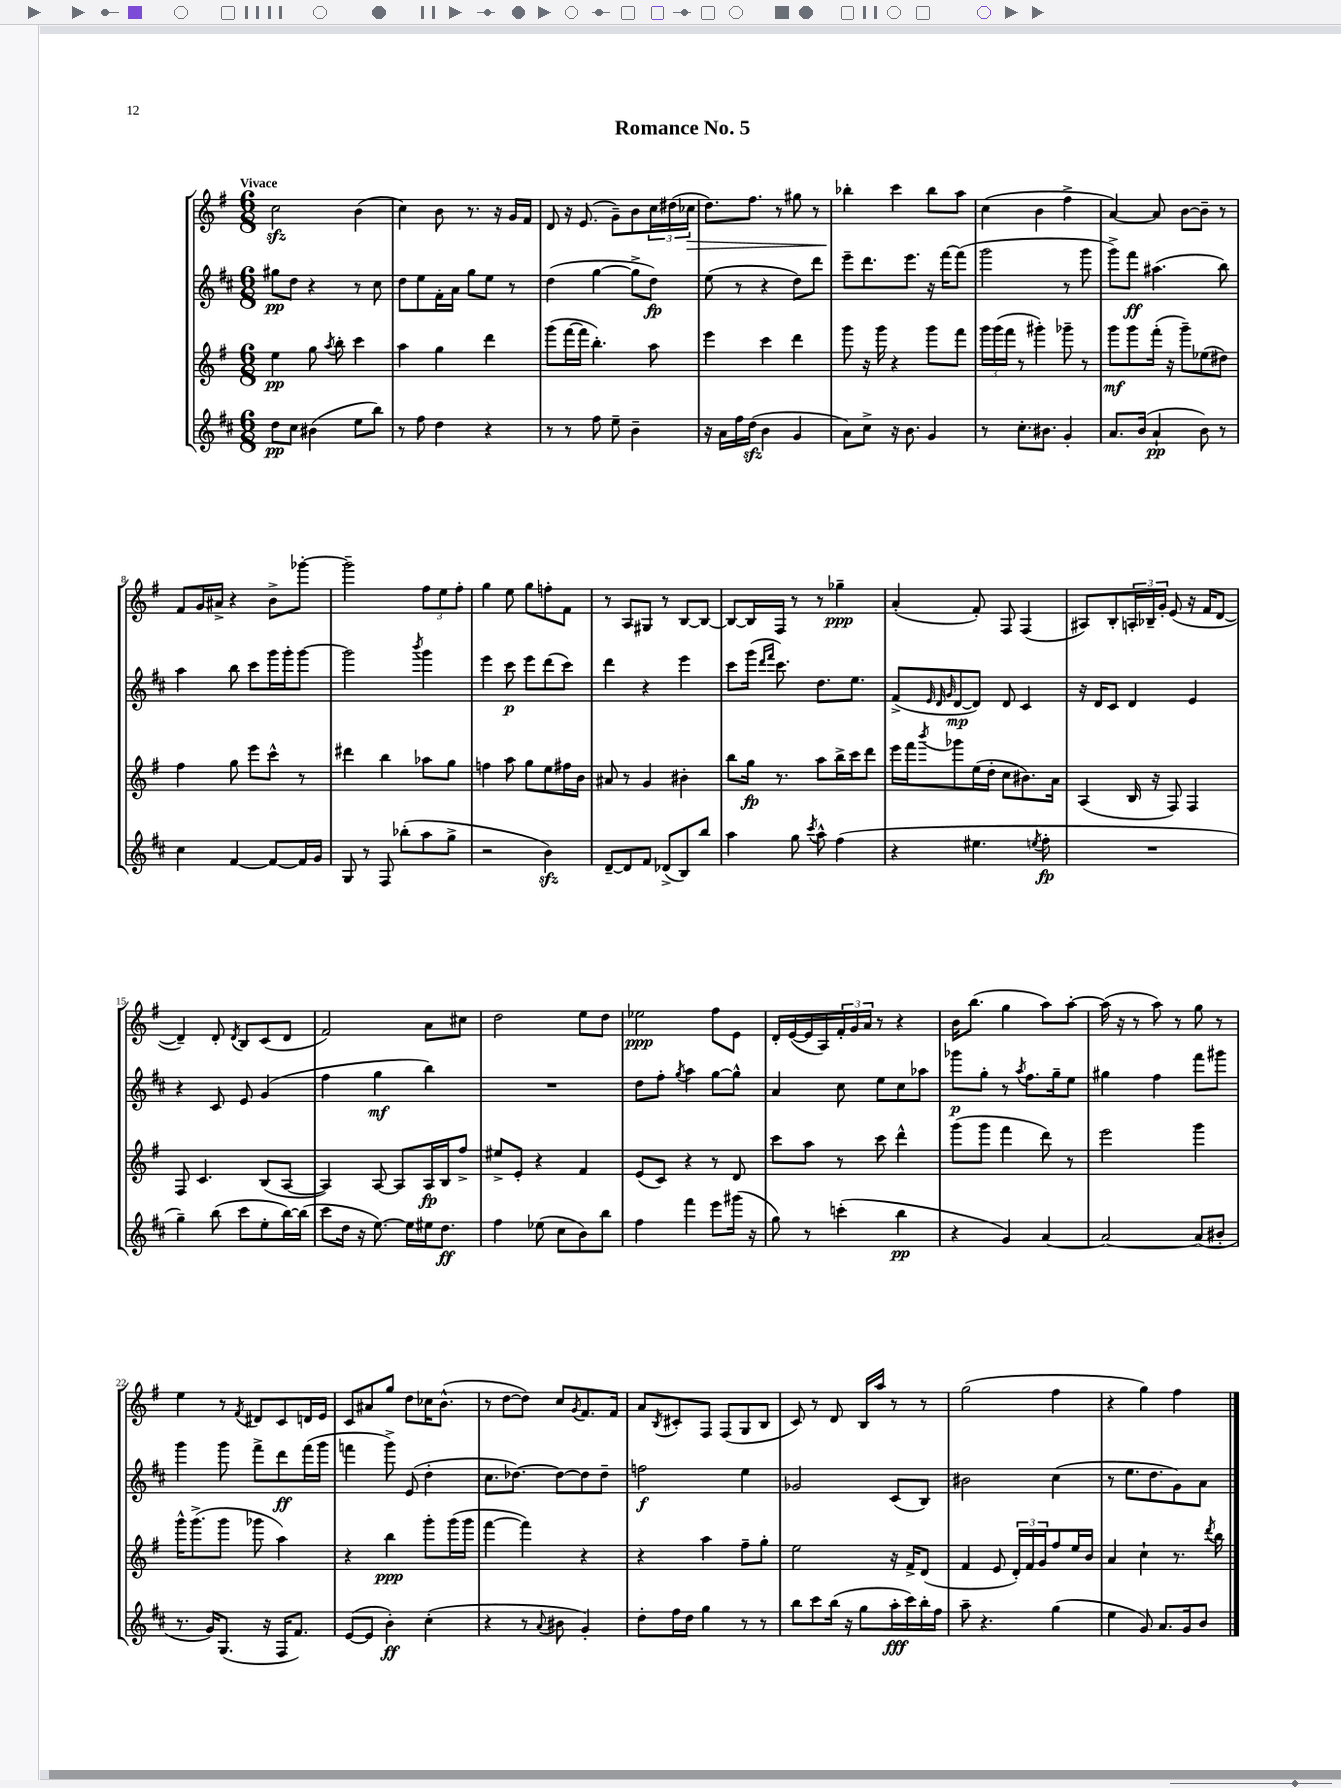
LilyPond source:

\header { title = "Romance No. 5" }
<<
\new StaffGroup <<
\new Staff = "s0" {
    \clef treble \key g \major \numericTimeSignature \time 6/8 \tempo "Vivace"
    c''2\sfz b'4( |
    c''4) b'8 r8. r16 g'16 fis'16 |
    d'8 r16 e'8.( g'8--) b'8 \tuplet 3/2 { c''16 dis''16( ces''16\> } |
    d''8.) fis''8. r8 gis''8 r8 |
    bes''4-.\! c'''4 bes''8 a''8 |
    c''4( b'4 fis''4-> |
    a'4~) a'8 b'8~ b'8-- r8 |
    fis'8 g'16 ais'16-> r4 b'8-> ges'''8~-. |
    ges'''2-- \tuplet 3/2 { fis''8 e''8 fis''8-. } |
    g''4 e''8 g''8 f''8-. fis'8 |
    r8 a8 gis8 r8 b8~ b8~ |
    b8~ b16 fis16 r8 r8 ges''4--\ppp |
    a'4-.( fis'8-.) fis8 fis4( |
    ais8) b8-. \tuplet 3/2 { a16-. bes16-- g'16-. } e'8( r16 fis'16 d'8~ |
    d'4--) d'8-. \acciaccatura { d'8 } b8 c'8( d'8 |
    fis'2) a'8 cis''8 |
    d''2 e''8 d''8 |
    ees''2\ppp fis''8 e'8 |
    d'16-. e'16~( e'16 a16) \tuplet 3/2 { fis'16-. g'16 a'16 } r8 r4 |
    b'16 b''8.( g''4 a''8) a''8~-. |
    a''16( r16 r8 a''8) r8 g''8 r8 |
    e''4 r8 \acciaccatura { fis'8 } dis'8 c'8 d'16 e'16 |
    c'8 ais'8 g''8 d''8 ces''16 b'8.-^( |
    r8 d''8~ d''8) c''8 \acciaccatura { g'8 } fis'8. fis'16 |
    a'8 \acciaccatura { b8 } cis'8-. fis8 fis8( g8 b8 |
    c'8) r8 d'8 b16 a''16 r8 r8 |
    g''2( fis''4 |
    r4 g''4) fis''4 \bar "|." |
}
\new Staff = "s1" {
    \clef treble \key d \major \numericTimeSignature \time 6/8
    gis''8\pp d''8 r4 r8 cis''8 |
    d''8 e''8 fis'16-. a'16 g''8 e''8 r8 |
    d''4( g''4~ g''8-> d''8\fp) |
    e''8( r8 r4 d''8) d'''8 |
    e'''8-- d'''8. e'''8. r16 fis'''16~ fis'''8( |
    g'''2 r8 g'''8 |
    g'''8->) fis'''8\ff ais''4.( b''8) |
    a''4 b''8 cis'''8 g'''16 g'''16-. g'''8~ |
    g'''2 \acciaccatura { b'''8 } g'''4 |
    e'''4 cis'''8\p e'''8 d'''8( cis'''8) |
    d'''4 r4 e'''4 |
    cis'''8 g'''16( \grace { d'''16 fis'''16 } cis'''8.) d''8. e''8. |
    fis'8->( \grace { e'32 d'32 g'32 } d'8~\mp d'8) d'8 cis'4 |
    r16 d'16 cis'8 d'4 e'4 |
    r4 cis'8 e'8 g'4( |
    fis''4 g''4\mf b''4) |
    R2. |
    d''8 fis''8-. \acciaccatura { g''8 } a''4 g''8~ g''8-^ |
    a'4 cis''8 e''8 cis''8 aes''8 |
    ges'''8\p g''8-. r8 \acciaccatura { a''8 } fis''8. g''16-- e''8 |
    gis''4 fis''4 fis'''8 gis'''8 |
    g'''4 g'''8 fis'''8-> d'''8\ff fis'''16( g'''16 |
    f'''4 g'''8->) e'8( d''4-. |
    cis''8. des''8.~) des''8~ des''8 des''8-- |
    f''2\f e''4 |
    ges'2 cis'8( b8) |
    bis'2 cis''4( |
    r8 e''8. d''8. g'8) a'8 \bar "|." |
}
\new Staff = "s2" {
    \clef treble \key g \major \numericTimeSignature \time 6/8
    e''4\pp g''8 \acciaccatura { a''8 } b''8-. c'''4 |
    a''4 g''4 d'''4 |
    g'''8( fis'''16~ fis'''16 b''4.-.) a''8 |
    e'''4 c'''4 d'''4 |
    g'''8 r16 g'''16 r4 g'''8 fis'''8 |
    \tuplet 3/2 { g'''16 g'''16( fis'''16 } r8 gis'''4-.) ges'''8-- r8 |
    g'''8\mf g'''8 fis'''16-.( r16 g'''8--) ees''8( dis''8) |
    fis''4 g''8 e'''8 c'''8-^ r8 |
    dis'''4 b''4 aes''8 g''8 |
    f''4 a''8 g''8 e''8 fis''16 b'16 |
    ais'8 r8 g'4 bis'4-. |
    b''8 g''16\fp r8. a''8 b''16-> c'''16 d'''8 |
    e'''16 fis'''16 \acciaccatura { b'''8 } ges'''8 e''16( d''16-. c''8 bis'8.) a'16 |
    a4( b16 r16 fis8) fis4 |
    fis8 c'4. b8( a8~ |
    a4) a8~ a8 a16\fp b16 fis''8-> |
    eis''8-> e'8-. r4 fis'4 |
    e'8( c'8) r4 r8 d'8 |
    c'''8 a''8 r8 c'''8 d'''4-^ |
    g'''8( g'''8 fis'''4 d'''8) r8 |
    e'''2 g'''4 |
    g'''16-^ g'''8.->( g'''8 ges'''8 a''4) |
    r4 b''4\ppp g'''8-. g'''16( g'''16 |
    fis'''4~ fis'''4) r4 |
    r4 a''4 fis''8-- g''8-. |
    e''2 r16 fis'16-> d'8( |
    fis'4 e'8 \tuplet 3/2 { d'16-.) fis'16 g'16 } fis''8 e''16 b'16 |
    a'4 c''4-! r8. \acciaccatura { d'''8 } b''16 \bar "|." |
}
\new Staff = "s3" {
    \clef treble \key d \major \numericTimeSignature \time 6/8
    d''8\pp cis''8 bis'4( e''8 b''8) |
    r8 fis''8 d''4 r4 |
    r8 r8 fis''8 e''8-- b'4-- |
    r16 a'16 fis''16 d''16\sfz( b'4 g'4 |
    a'8) cis''8-> r16 b'8. g'4 |
    r8 cis''8.-. bis'8. g'4-. |
    a'8. b'16( a'4-!\pp b'8) r8 |
    cis''4 fis'4~ fis'8~ fis'16 g'16 |
    g8 r8 fis8 bes''8-.( a''8 g''8-> |
    r2 b'4\sfz) |
    d'8~-- d'8 fis'8 des'8->( b8) b''8 |
    a''4 g''8 \acciaccatura { cis'''8 } a''8-^ fis''4( |
    r4 eis''4. \acciaccatura { e''8 } fis''8-.\fp |
    R2. |
    g''4--) b''8( cis'''8 e''8-. b''16~) b''16( |
    cis'''8 d''16 r16 e''8.~) e''16 eis''16 d''8.\ff |
    fis''4 ees''8( cis''8 b'8) b''8 |
    fis''4 fis'''4 e'''8 gis'''16( r16 |
    g''8) r8 c'''4-.( b''4\pp |
    r4 g'4) a'4~ |
    a'2~ a'8( bis'8-. |
    r8. g'16) g8.( r16 fis16 fis'8.) |
    e'8~( e'8 b'4-.\ff) cis''4-.( |
    r4 r8 \appoggiatura { a'8 } bis'8 g'4-.) |
    d''8-. fis''16 d''16 g''4 r8 r8 |
    b''8 cis'''8 b''16( r16 g''8 a''16-.\fff cis'''16) b''16-. fis''16 |
    a''8-- r4. g''4( |
    e''4 g'8) a'8. g'16 b'8 \bar "|." |
}
>>
>>
